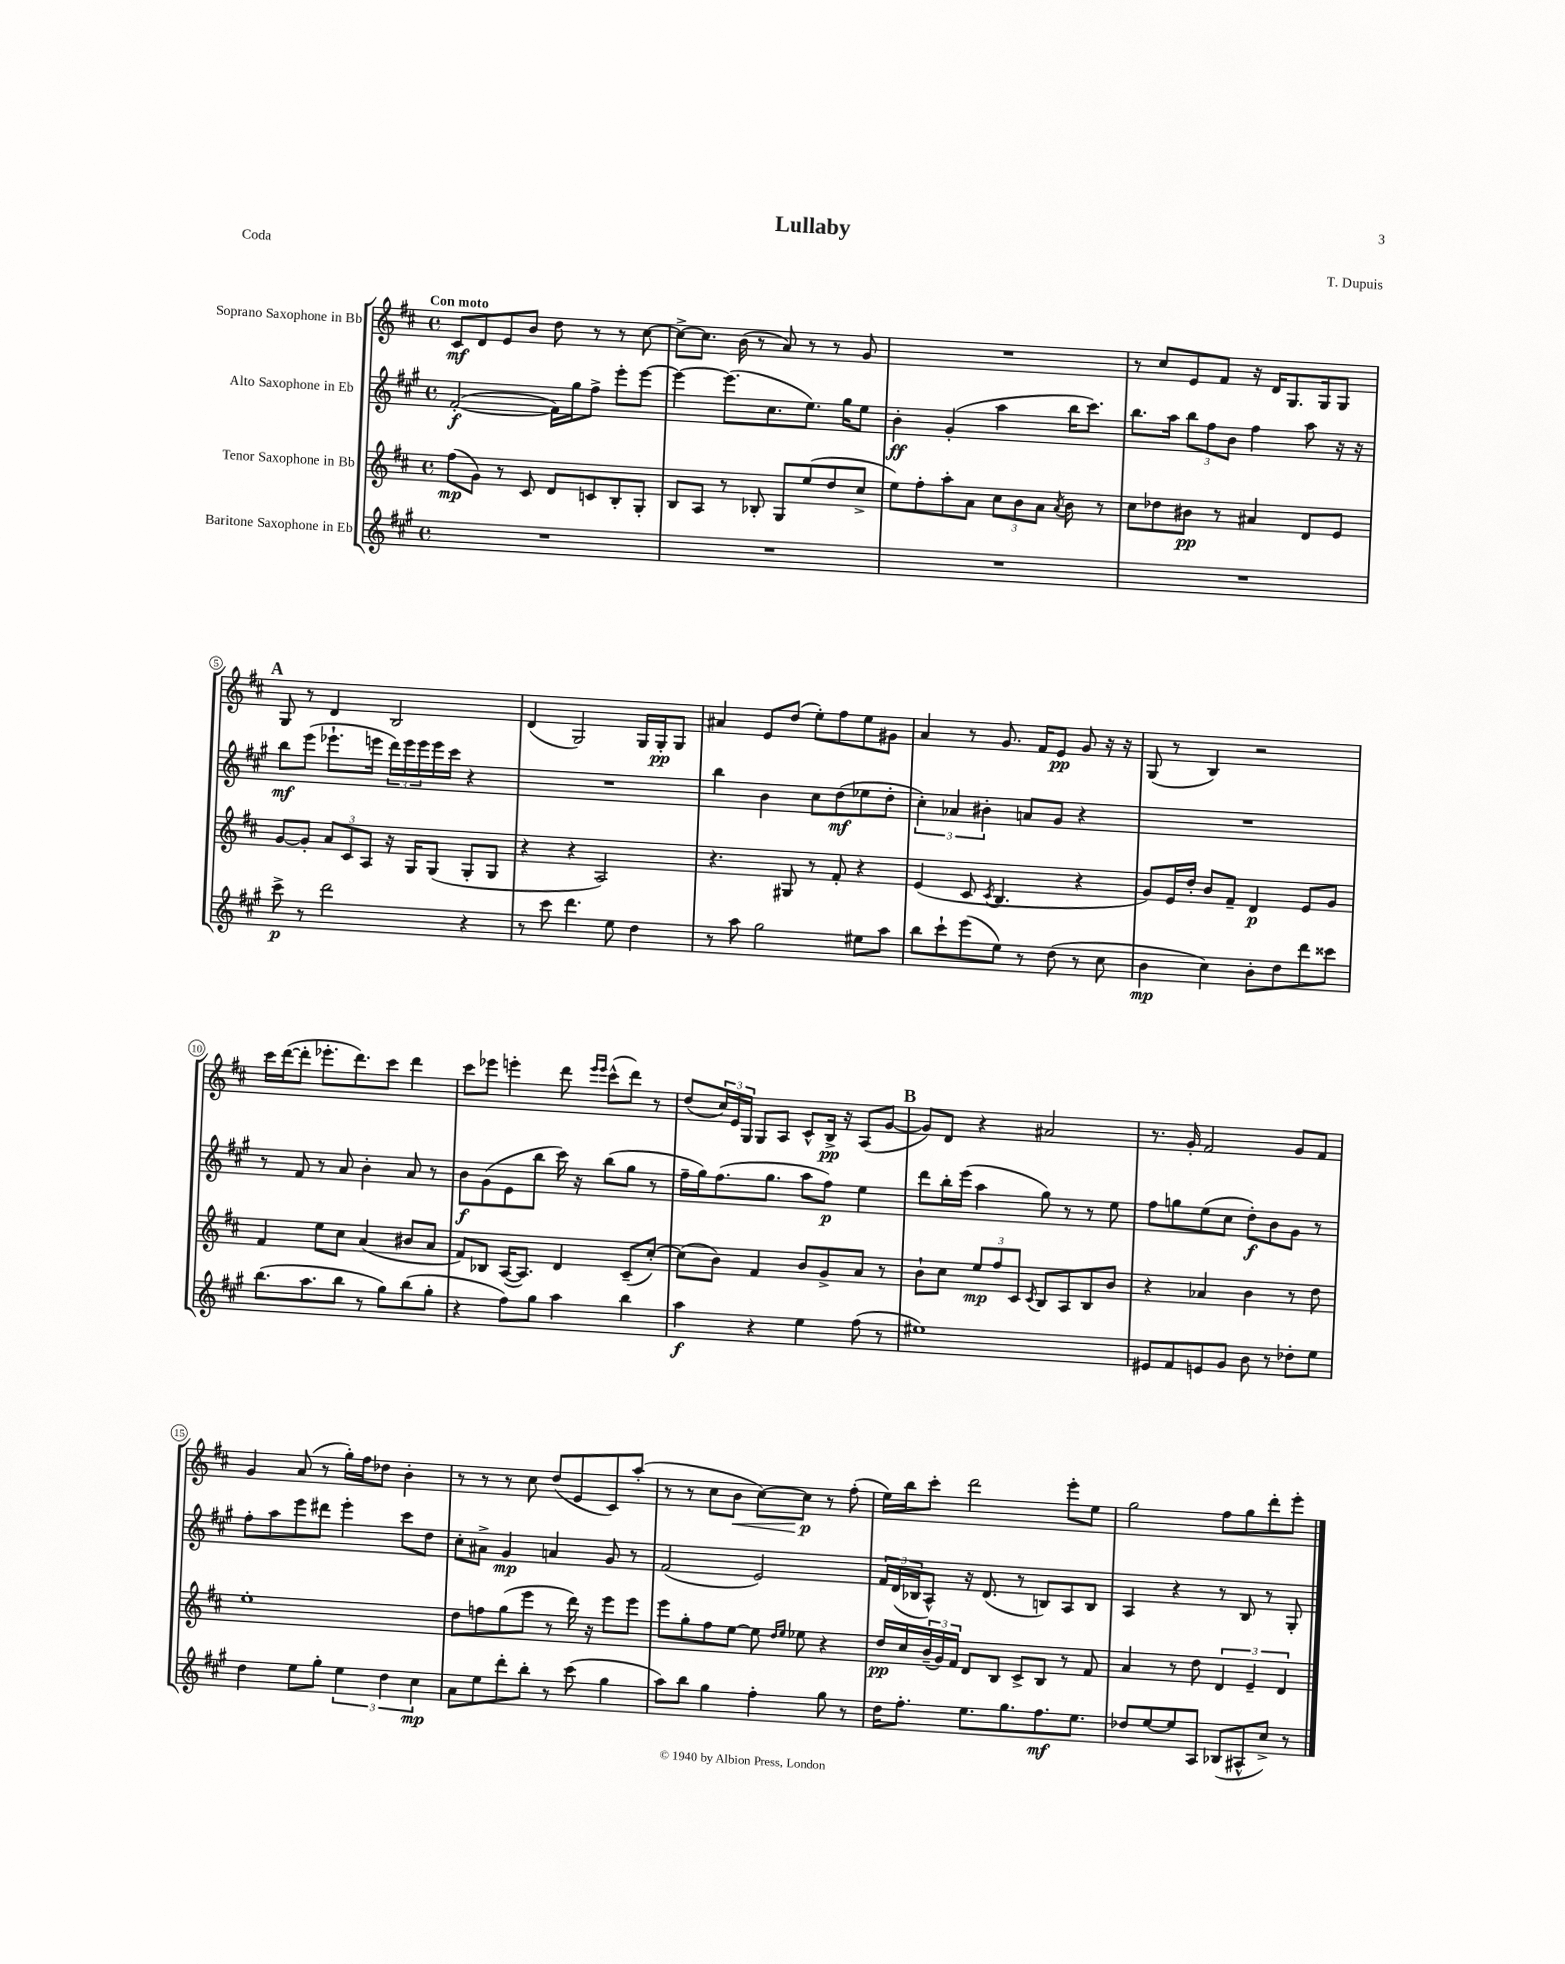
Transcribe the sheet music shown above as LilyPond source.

\header { title = "Lullaby" composer = "T. Dupuis" piece = "Coda" }
<<
\new StaffGroup <<
\new Staff = "s0" \with { instrumentName = "Soprano Saxophone in Bb" } {
    \clef treble \key d \major \defaultTimeSignature \time 4/4 \tempo "Con moto"
    cis'8\mf d'8 e'8 b'8 d''8 r8 r8 cis''8~ |
    cis''8~-> cis''8. b'16( r8 a'8) r8 r8 g'8 |
    R1 |
    r8 cis''8 e'8 fis'8 r16 d'16 g8. g16 g8 |
    \mark \markup { \bold "A" } g8 r8 d'4 b2 |
    d'4( g2) g16 g16-.\pp g8 |
    ais'4 e'8 d''8( e''8-.) fis''8 e''8 gis'8 |
    a'4 r8 g'8. fis'16 e'8\pp g'8 r16 r16 |
    g8( r8 b4) r2 |
    cis'''16 d'''16~( d'''8-. ees'''8.-. d'''8.) cis'''8 d'''4 |
    cis'''8 ees'''8 e'''4-. d'''8 \grace { e'''16 e'''16 } cis'''8-^( d'''8) r8 |
    d''8( \tuplet 3/2 { cis''16) e'16 g16 } g8 a8 cis'8-^ b16->\pp r16 a8( g'8~ |
    \mark \markup { \bold "B" } g'8) d'8 r4 ais'2 |
    r8. g'16-. fis'2 g'8 fis'8 |
    g'4 a'8( r8 g''16-.) fis''16 des''8 b'4-. |
    r8 r8 r8 cis''8 d''8( e'8 cis'8) a''8-.( |
    r8 r8 cis''8 b'8\< cis''8~) cis''8\p\! r8 fis''8-.( |
    e''16) b''16 cis'''8-. d'''2 e'''8-. e''8 |
    g''2 fis''8 g''8 d'''8-. e'''8-. \bar "|." |
}
\new Staff = "s1" \with { instrumentName = "Alto Saxophone in Eb" } {
    \clef treble \key a \major \defaultTimeSignature \time 4/4
    fis'2~-.\f( fis'16) gis''16 fis''8-> e'''8-. e'''8~ |
    e'''4~ e'''8.( cis''8. e''8.) gis''16 e''8 |
    b'4-.\ff gis'4-.( a''4 b''16 cis'''8.) |
    b''8. a''16 \tuplet 3/2 { b''8 fis''8 b'8 } fis''4 a''8 r16 r16 |
    \mark \markup { \bold "A" } b''8\mf e'''8( ees'''8.-! e'''16 \tuplet 3/2 { d'''16) e'''16 e'''16 } e'''16 cis'''16 r4 |
    R1 |
    b''4 b'4 cis''8 d''8\mf( ees''8 d''8-. |
    \tuplet 3/2 { cis''4-.) aes'4 bis'4-. } a'8 gis'8 r4 |
    R1 |
    r8 fis'8 r8 a'8 b'4-. a'8 r8 |
    b'8\f gis'8( e'8 b''8 cis'''16) r16 b''8( gis''8 r8 |
    fis''16-- gis''16) fis''8.( gis''8. a''8 fis''8\p) e''4 |
    \mark \markup { \bold "B" } d'''8 b''16-. e'''16( a''4 gis''8) r8 r8 e''8 |
    fis''8 g''8 e''8( cis''8 d''8-.\f) b'8 gis'8 r8 |
    fis''8-. a''8 e'''8 dis'''8 e'''4-. cis'''8 d''8 |
    cis''8-. ais'8-> gis'4\mp a'4 gis'8 r8 |
    fis'2( e'2) |
    \tuplet 3/2 { fis'16 d'16( bes16 } a8-^) r16 d'8.( r8 b8) a8 b8 |
    a4 r4 r8 b8 r8 gis8-. \bar "|." |
}
\new Staff = "s2" \with { instrumentName = "Tenor Saxophone in Bb" } {
    \clef treble \key d \major \defaultTimeSignature \time 4/4
    fis''8\mp( g'8) r8 cis'8 d'8 c'8 b8-. g8-. |
    b8 a8 r8 bes8-. g8 e''8( d''8 cis''8-> |
    e''8) fis''8-. a''8-. a'8 \tuplet 3/2 { cis''8 b'8 a'8 } \acciaccatura { a'8 } b'8 r8 |
    cis''8 des''8 bis'8\pp r8 ais'4 d'8 e'8 |
    \mark \markup { \bold "A" } g'8~ g'8-. \tuplet 3/2 { a'8 cis'8 a8 } r16 g16 g8( g8-. g8 |
    r4 r4 a2) |
    r4. gis8 r8 fis'8-. r4 |
    e'4( cis'8 \acciaccatura { cis'8 } b4. r4 |
    g'8) e'16 d''16-. b'8 fis'8-- d'4\p e'8 g'8 |
    fis'4 e''8 cis''8 a'4( bis'8 a'8 |
    fis'8) bes8 a16~( a8.) d'4 cis'8--( cis''8~-.) |
    cis''8( b'8) fis'4 b'8 g'8-> a'8 r8 |
    \mark \markup { \bold "B" } b'8-! cis''8 \tuplet 3/2 { e''8\mp fis''8 cis'8 } \acciaccatura { cis'8 } b8 a8 b8 b'8 |
    r4 aes'4 b'4 r8 d''8 |
    e''1-. |
    d''8 f''8 g''8( e'''8 r8 d'''16) r16 e'''8 e'''8 |
    e'''8 g''8-. fis''8 e''8~ e''8 \grace { d''16 e''16 } ees''8 r4 |
    d''16\pp cis''16 \tuplet 3/2 { b'16--( g'16) fis'16 } d'8 b8 cis'8-> b8 r8 fis'8 |
    a'4 r8 d''8 \tuplet 3/2 { d'4 e'4-- d'4 } \bar "|." |
}
\new Staff = "s3" \with { instrumentName = "Baritone Saxophone in Eb" } {
    \clef treble \key a \major \defaultTimeSignature \time 4/4
    R1 |
    R1 |
    R1 |
    R1 |
    \mark \markup { \bold "A" } cis'''8->\p r8 d'''2 r4 |
    r8 cis'''8 d'''4. e''8 d''4 |
    r8 a''8 gis''2 eis''8 a''8 |
    b''8 cis'''8-! e'''8( e''8) r8 d''8( r8 cis''8 |
    b'4\mp cis''4) b'8-. d''8 d'''8 cisis'''8 |
    b''8.( a''8. b''8 r8 gis''8) b''8( gis''8-. |
    r4 fis''8) gis''8 a''4 b''4 |
    a''4\f r4 e''4 fis''8( r8 |
    \mark \markup { \bold "B" } eis''1) |
    eis'8 fis'8 e'8 gis'8 b'8 r8 des''8-. e''8 |
    d''4 e''8 gis''8-. \tuplet 3/2 { e''4 d''4 cis''4\mp } |
    a'8 e''8 d'''8-. b''8-. r8 cis'''8( gis''4 |
    a''8) b''8 gis''4 fis''4-. gis''8 r8 |
    d''16 fis''8.-. e''8. gis''8. fis''8.\mf e''8. |
    des''8 e''8~ e''8 a8 bes8( ais8-^ cis''8->) r8 \bar "|." |
}
>>
>>
\layout { \context { \Score \override BarNumber.stencil = #(make-stencil-circler 0.1 0.3 ly:text-interface::print) } }
